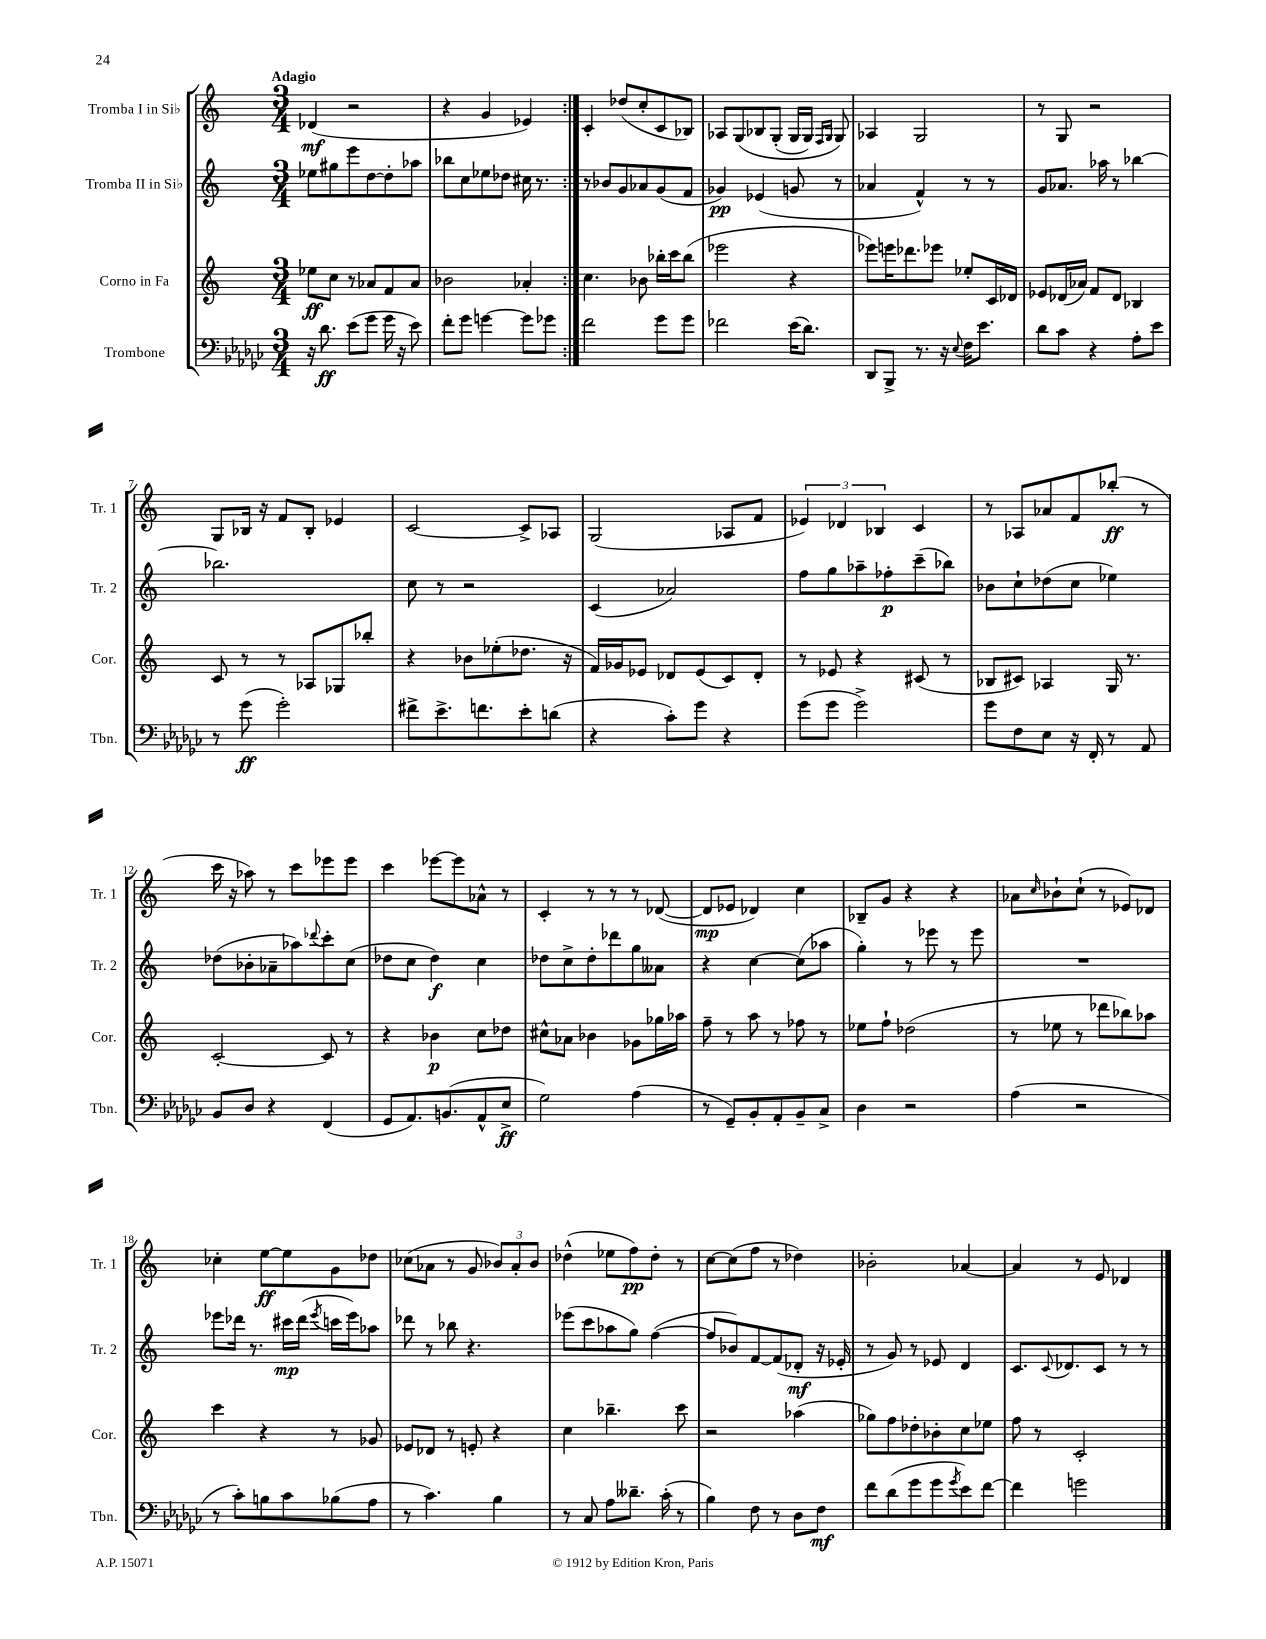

**kern	**kern	**kern	**kern
*staff4	*staff3	*staff2	*staff1
*clefF4	*clefG2	*clefG2	*clefG2
*k[b-e-a-d-g-c-]	*k[]	*k[]	*k[]
*M3/4	*M3/4	*M3/4	*M3/4
16r	8ee-	8ee-	(4d-
8.d-	.	.	.
.	8cc	8gg#	.
(8e-	8r	8eee	2r
8g-	8a-	[8dd	.
16g-	8f	8dd']	.
16r	.	.	.
8e-)	8a-	8aa-	.
=	=	=	=
8f'	2b-	8bb-	4r
8g-	.	8cc	.
[4g	.	8ee-	4g
.	.	8dd-	.
8g]	4a-'	16cc#	4e-)
.	.	8.r	.
8g-	.	.	.
=:|!	=:|!	=:|!	=:|!
2f	4.cc	8r	4c'
.	.	8b-	.
.	.	8g	(8dd-
.	8b-	8a-	8cc'
8g-	16bb-'	(8g	8c
.	16ccc	.	.
8g-	(8bb-	8f	8B-)
=	=	=	=
2f-	2eee-	4g-)	8A-
.	.	.	&(8G
.	.	(4e-	8B-
.	.	.	(8G'
(16e-	4r	8g	16G
8.d-)	.	.	16G)
.	.	.	16qqF
.	.	.	16qqG
.	.	8r	8G&)
=	=	=	=
8DD-	8eee-)	4a-	4A-
8BBB-^	16eee	.	.
.	8.ddd-	.	.
8.r	.	4f^^)	2G
.	8eee-	.	.
16r	.	.	.
8qqE-	.	.	.
16F	8ee-'	8r	.
8.e-	.	.	.
.	16c	8r	.
.	16d-	.	.
=	=	=	=
8d-	8e-	8g	8r
8c-	(16d-	8.a-	8G
.	16a-)	.	.
4r	8f	.	2r
.	.	16aa-	.
.	8d-	8r	.
8A-'	4B-	[4bb-	.
8e-	.	.	.
=	=	=	=
8r	8c	2.bb-]	8G
(8g-	8r	.	16B-
.	.	.	16r
2g-')	8r	.	8f
.	8A-	.	8B-'
.	8G-	.	4e-
.	8bb-'	.	.
=	=	=	=
8f#^	4r	8cc	[2c
8.e-^	.	8r	.
.	8b-	2r	.
8.f	.	.	.
.	(8ee-'	.	.
8e-'	8.dd-	.	8c^]
(8d	.	.	8A-
.	16r	.	.
=	=	=	=
4r	16f)	(4c	(2G
.	16g-	.	.
.	8e-	.	.
8c-')	8d-	2a-)	.
8g-	(8e-	.	.
4r	8c)	.	8A-
.	8d-'	.	8f
=	=	=	=
(8g-	8r	8ff	6e-)
8g-	8e-	8gg	.
.	.	.	6d-
2g-^)	4r	8aa-~	.
.	.	.	6B-
.	.	8ff-'	.
.	(8c#	(8ccc~	4c
.	8r	8bb-)	.
=	=	=	=
8g-	8B-	8b-	8r
8F	8c#)	8cc`	8A-
8E-	4A-	(8dd-	8a-
16r	.	8cc	8f
16FF'	.	.	.
8r	16G	4ee-)	(8bb-'
.	8.r	.	.
8AA-	.	.	8r
=	=	=	=
8BB-	[2c'	(8dd-	16ccc
.	.	.	16r
8D-	.	8b-'	8aa-)
4r	.	8a-~	8r
.	.	8aa-)	8ccc
.	.	8qqddd-	.
(4FF	8c]	8ccc'	8eee-
.	8r	(8cc	8eee-
=	=	=	=
8GG-	4r	8dd-	4ccc
8.AA-)	.	8cc	.
.	4b-	4dd-)	[8eee-
(8.BB	.	.	.
.	.	.	8eee-]
8AA-^^	8cc	4cc	8a-^^
8E-^	8dd-	.	8r
=	=	=	=
2G-)	8cc#^^	8dd-	4c'
.	8a-	8cc^	.
.	4b-	8dd-'	8r
.	.	8ddd-	8r
(4A-	8g-	8gg	8r
.	16gg-	8a--	([8d-
.	16aa-	.	.
=	=	=	=
8r	8ff~	4r	8d-]
8GG-~)	8r	.	8e-
8BB-'	8aa	[4cc	4d-)
8AA-'	8r	.	.
8BB-~	8ff-	(8cc]	4cc
8C-^	8r	8aa-	.
=	=	=	=
4D-	8ee-	4gg')	8B-~
.	8ff`	.	8g
2r	(2dd-	8r	4r
.	.	8eee-	.
.	.	8r	4r
.	.	8eee-	.
=	=	=	=
(4A-	8r	2.r	8a-
.	.	.	16qqcc
.	8ee-	.	8b-`
2r	8r	.	(8cc`
.	8ddd-	.	8r
.	8bb-)	.	8e-)
.	8aa-	.	8d-
=	=	=	=
8r	4ccc	8eee-	4cc-'
8c-')	.	16ddd-	.
.	.	8.r	.
8B	4r	.	[8ee
8c-	.	16ccc#	8ee]
.	.	(16ddd-	.
.	.	8qeee-	.
(8B-	8r	16ccc	8g
.	.	16eee-)	.
8A-	8g-	8aa-	8dd-
=	=	=	=
8r	8e-	8ddd-	(8cc-
4.c-)	8d-	8r	8a-
.	8r	8bb-	8r
.	8e'	4.r	8g
4B-	4r	.	12b-)
.	.	.	12a-'
.	.	.	12b-
=	=	=	=
8r	4cc	(8eee-	(4dd-^^
8C-	.	8ccc	.
8A-	4.bb-~	8aa-	8ee-
8.d--~	.	8gg)	8ff)
.	.	([4ff	8dd-'
(16c-'	.	.	.
8r	8ccc	.	8r
=	=	=	=
4B-)	2r	8ff]	[8cc
.	.	8b-)	(8cc]
8F	.	[8f	8ff
8r	.	(8f]	8r
8D-	(4aa-	8d-'	4dd-)
8F	.	16r	.
.	.	16e-'	.
=	=	=	=
8f	8gg-)	8r	2b-'
(8d-	8ff	8g)	.
8g-	8dd-'	8r	.
8g-	8b-'	8e-	.
8qg-	.	.	.
8e-)	8cc	4d	[4a-
[8f	8ee-	.	.
=	=	=	=
4f]	8ff	8.c	4a-]
.	8r	.	.
.	.	8qqc	.
.	.	8.d-	.
2g	2c'	.	8r
.	.	8c	8e
.	.	8r	4d-
.	.	8r	.
==	==	==	==
*-	*-	*-	*-
